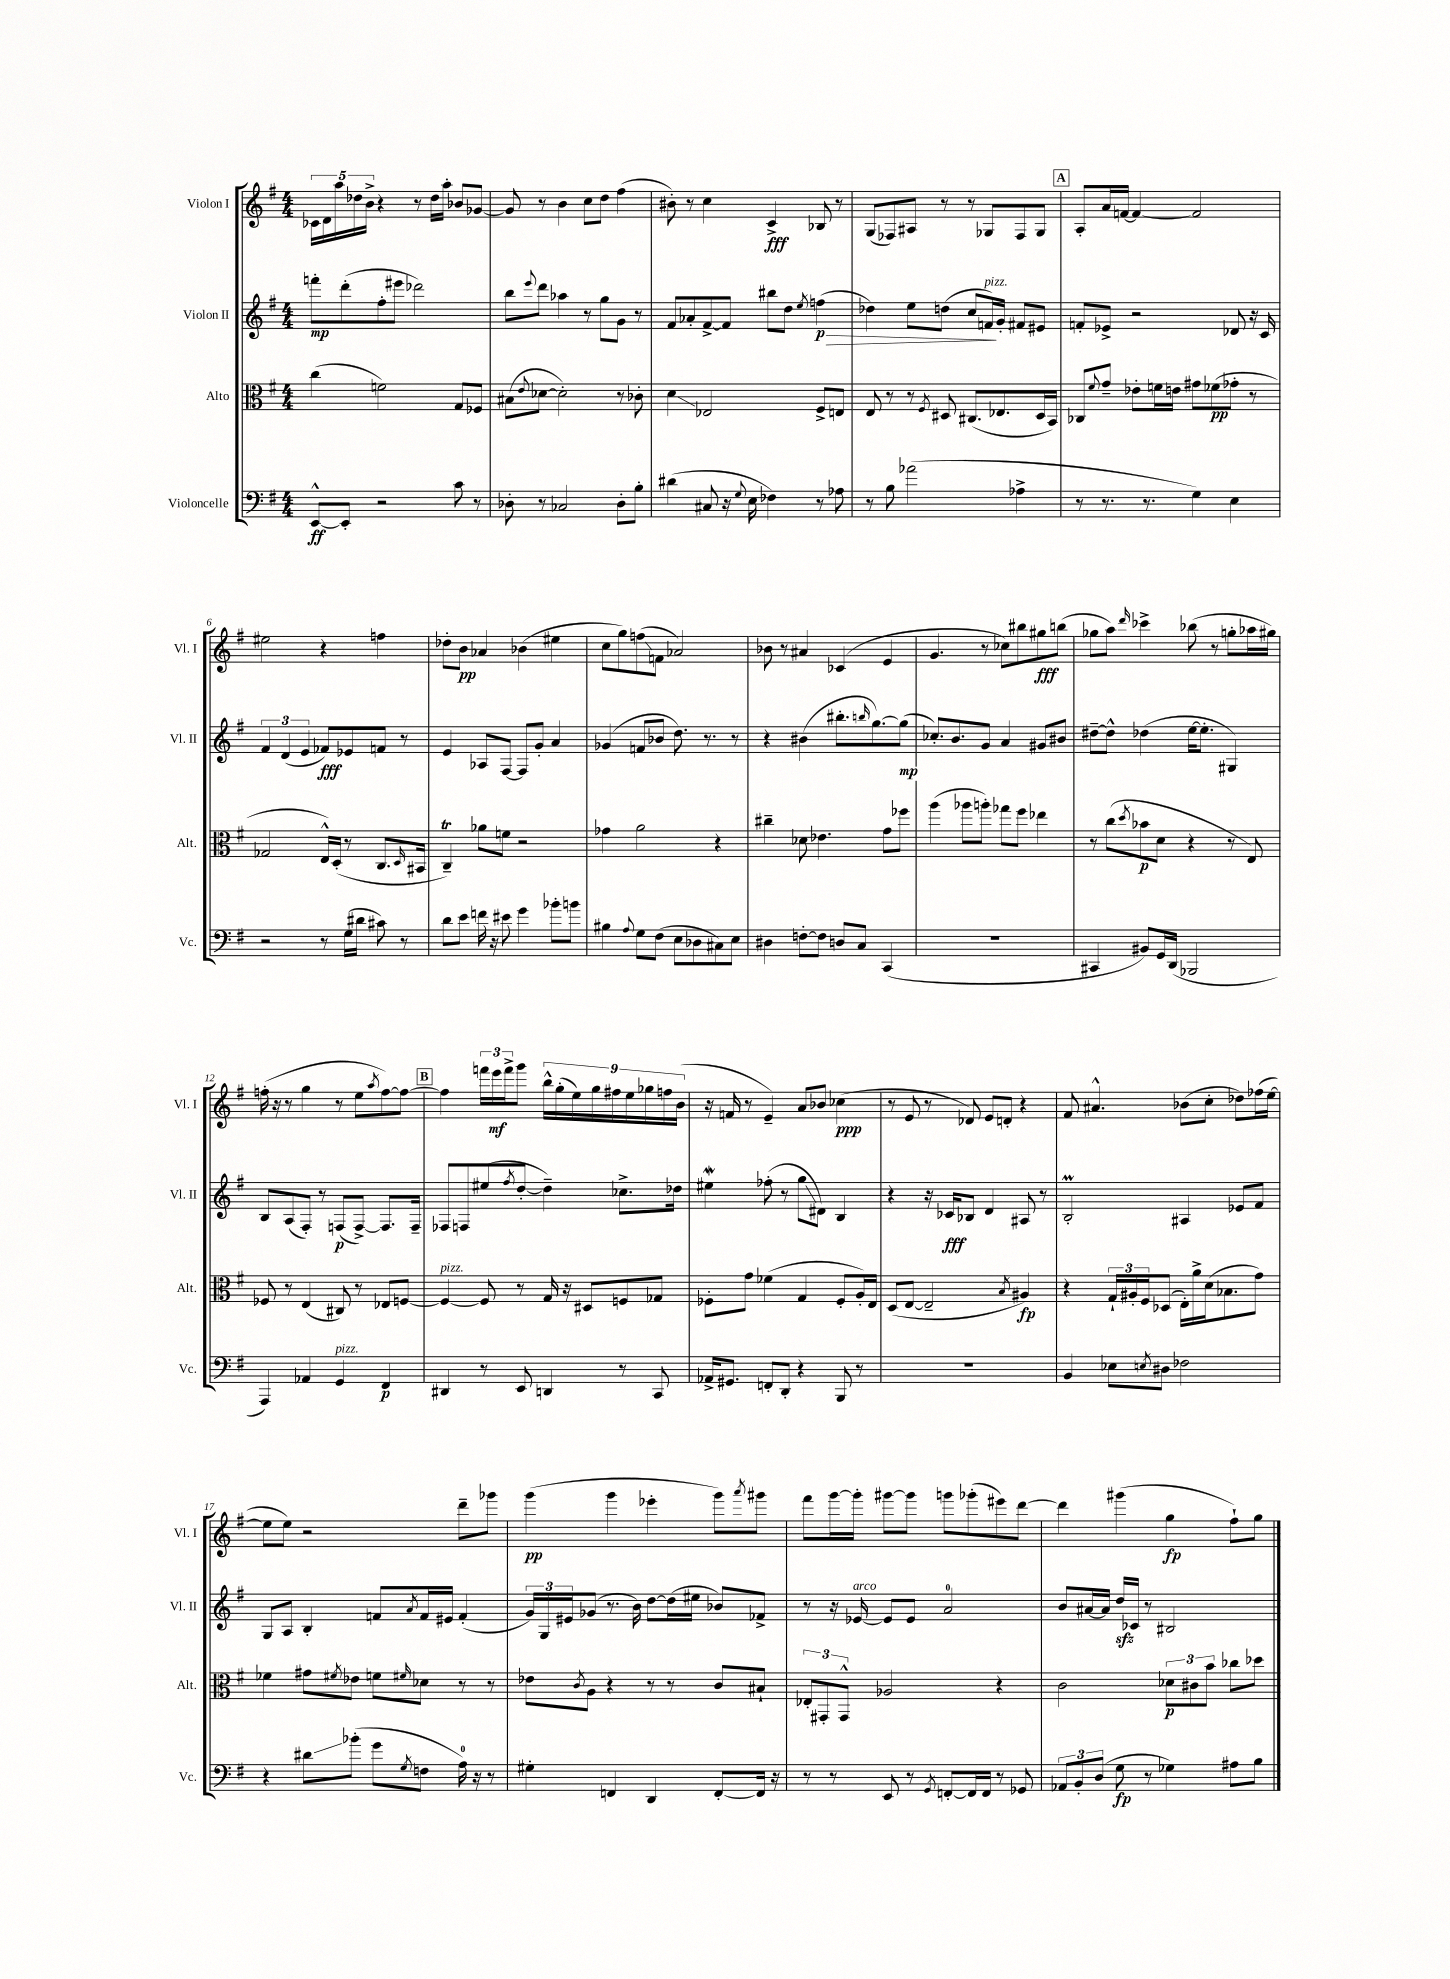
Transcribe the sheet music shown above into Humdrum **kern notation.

**kern	**kern	**kern	**kern
*staff4	*staff3	*staff2	*staff1
*clefF4	*clefC3	*clefG2	*clefG2
*k[f#]	*k[f#]	*k[f#]	*k[f#]
*M4/4	*M4/4	*M4/4	*M4/4
[8EE^^	(4cc	8fff'	20c-
.	.	.	20d
.	.	.	20aa
8EE']	.	(8ddd'	.
.	.	.	20dd-
.	.	.	20b^
2r	2f)	8ff#'	4r
.	.	8eee#	.
.	.	2ddd-)	8r
.	.	.	16dd-
.	.	.	16aa'
8c	8G	.	8b-
8r	8F-	.	[8g-
=	=	=	=
8D-'	(8B#	8bb	8g-]
.	8qqe	8qqeee	.
8r	[8d-	8ddd	8r
2C-	2d-'])	4aa-	4b
.	.	8r	8cc
.	.	8gg	8dd
8D-'	8r	8g	(4ff#
8B'	8c-'	8r	.
=	=	=	=
(4d#	4d	8f#	8b#')
.	.	8a-'	8r
8C#	2E-	[8f#^	4cc
16r	.	8f#]	.
8qqG	.	.	.
16E	.	.	.
4F-)	.	8bb#	4c^
.	.	8dd	.
.	.	8qee	.
8r	8F#^	(4ff	8B-
8A-	8E	.	8r
=	=	=	=
8r	8E	4dd-)	(8G
8B	8r	.	8F-)
(2a-	8r	8ee	8A#
.	8qF#	.	.
.	8D#	(8dd	8r
.	(8.C#	8cc	8r
.	.	16f)	8G-
.	8.E-	16g'	.
4A-^	.	8f#	8F-
.	16D#	8e#	8G-
.	16BB)	.	.
=	=	=	=
8r	8C-	8f'	8A'
.	8qqf#	.	.
8.r	8g~	8e-^	16a
.	.	.	[16f
.	8e-'	2r	4f_
8.r	.	.	.
.	16f	.	.
.	16e	.	.
4G)	8g#	.	2f]
.	(8f-	.	.
4E	8g-'	8d-	.
.	8r	16r	.
.	.	16c	.
=	=	=	=
2r	2G-	6f#	2ee#
.	.	(6d	.
.	.	6e	.
8r	16E^^)	8f-)	4r
.	(16D'	.	.
(16G	8r	8e-	.
16d#	.	.	.
8c#)	8.C	8f	4ff
8r	.	8r	.
.	16qqD	.	.
.	16BB#	.	.
=	=	=	=
8d	4C~)	4e	8dd-'
8e	.	.	8b
16f	8a-	8A-	4a-
16r	.	.	.
8e#	8f	[8F#	.
4g	2r	8F#]	(4b-
.	.	8g'	.
8b-'	.	4a	4ee#
8b	.	.	.
=	=	=	=
4B#	4g-	(4g-	8cc
.	.	.	8gg)
8qqA	.	.	.
8G	2a	8f	(8ff
(8F#	.	8b-	8f
8E	.	8.dd)	2a-)
8D-	.	.	.
.	.	8.r	.
8C#)	4r	.	.
8E	.	8r	.
=	=	=	=
4D#	4cc#~	4r	8b-
.	.	.	8r
[8F'	8d-	(4b#	4a#
8F]	4.e-	.	.
8D	.	8.bb#'	(4c-
8C	.	.	.
.	.	16qqbb	.
.	.	[8.gg)	.
(4CC	8g	.	4e
.	8ff-	(8gg]	.
=	=	=	=
1r	(4aa	8.cc-')	4.g
.	.	8.b	.
.	8aa-	.	.
.	8aa')	8g	8r
.	8gg-	4a	8cc-)
.	8ff#	.	8bb#
.	4ee-	8g#	8gg#
.	.	8b#	(8bb
=	=	=	=
4CC#	8r	[8dd#~	8gg-
.	(8cc	8dd#^^]	8aa)
.	8qdd	.	16qqddd
8BB#)	8b-	(4dd-	4ccc-^
16GG	8d	.	.
(16DD	.	.	.
2BBB-	4r	[16ee	(8bb-
.	.	8.ee']	.
.	.	.	8r
.	8r	4G#)	8gg'
.	8E)	.	16aa-
.	.	.	16gg#)
=	=	=	=
4AAA)	8F-	8B	(16ff'
.	.	.	16r
.	8r	(8A	8r
4AA-	(4E	8F#')	4gg
.	.	8r	.
4GG	8C#)	(8F	8r
.	8r	[8F^)	8ee
.	.	.	8qaa
4FF#	8E-	8.F]	[8ff)
.	[8F	.	8ff_
.	.	16F~	.
=	=	=	=
4DD#	4F_	8F-	4ff]
.	.	8F	.
8r	8F]	(8ee#	24fff
.	.	.	24eee
.	.	.	24fff^
.	.	8qff#	.
8EE	8r	[8dd'	8ggg
4DD	16G	4dd~])	18bb^^
.	.	.	(18gg'
.	16r	.	.
.	.	.	18ee)
.	8D#	.	.
.	.	.	18gg
.	.	.	18ff#
8r	8F	8.cc-^	.
.	.	.	18ee
.	.	.	18gg-
8CC	8G-	.	.
.	.	.	18ff
.	.	16dd-	.
.	.	.	(18b
=	=	=	=
16AA-^	8F-'	4ee#	16r
8.GG#	.	.	16f
.	8g	.	8r
8FF'	(4f-	(8ff-'	4e~)
8DD'	.	8r	.
4r	4G	8gg	8a
.	.	8d#)	8b-
8BBB	8F-'	4B	(4cc-
8r	16A')	.	.
.	16E	.	.
=	=	=	=
1r	(8D	4r	8r
.	[8E	.	8e
.	2E~]	16r	8r
.	.	16c-	.
.	.	8B-	8d-)
.	.	4d	8e
.	.	.	8d'
.	8qB	.	.
.	4A#)	8A#	4r
.	.	8r	.
=	=	=	=
4BB	4r	2B'	8f#
.	.	.	4.a#^^
8E-	24G`	.	.
.	24A#'	.	.
.	24F#	.	.
8qE	.	.	.
8D#	(8D-	.	.
2F-	16E')	4A#	(8b-
.	16a^	.	.
.	(16d	.	8cc'
.	8.B-	.	.
.	.	8e-	8dd-)
.	8g)	8f#	(16ff-
.	.	.	[16ee
=	=	=	=
4r	4f-	8G	8ee]
.	.	8A	8ee)
8d#	8g#	4B'	2r
.	8qf#	.	.
(8b-'	8e-	.	.
8g	8f	8f	.
8qG	16qqf#	8qa	.
8F	8d-	16f	.
.	.	16e#	.
16A)	8r	(4f'	8ddd~
16r	.	.	.
8r	8r	.	8ggg-
=	=	=	=
4G#'	8e-	24g)	(4ggg
.	.	24G	.
.	.	24e#	.
.	8qc	.	.
.	8A	(8g-	.
4FF	4r	8.r	4ggg
.	.	16b)	.
4DD	8r	[8dd	4eee-'
.	8r	(16dd]	.
.	.	16ee#	.
[8FF'	8c	8b-)	8ggg)
.	.	.	8qaaa
16FF]	8B#`	8f-^	8ggg#
16r	.	.	.
=	=	=	=
8r	12E-'	8r	8fff#
.	12GG#'	.	.
8r	.	16r	[16ggg
.	12GG#^^	.	.
.	.	[16e-	16ggg']
8EE	2A-	8e-]	[8ggg#
8r	.	8e-	8ggg#]
8qGG	.	.	.
[8FF'	.	2a	8ggg
16FF]	.	.	(8ggg-'
16FF	.	.	.
8r	4r	.	8eee#)
8GG-	.	.	[8ddd
=	=	=	=
12AA-	2c	8b	4ddd]
12BB'	.	.	.
.	.	[16a#	.
(12D	.	.	.
.	.	16a#]	.
8G	.	16dd	(4ggg#
.	.	16c-	.
8r	.	8r	.
4G-)	12d-	2B#	4gg
.	12c#	.	.
.	12b	.	.
8A#	8cc-	.	8ff#`)
8B	8dd-	.	8gg
==	==	==	==
*-	*-	*-	*-
